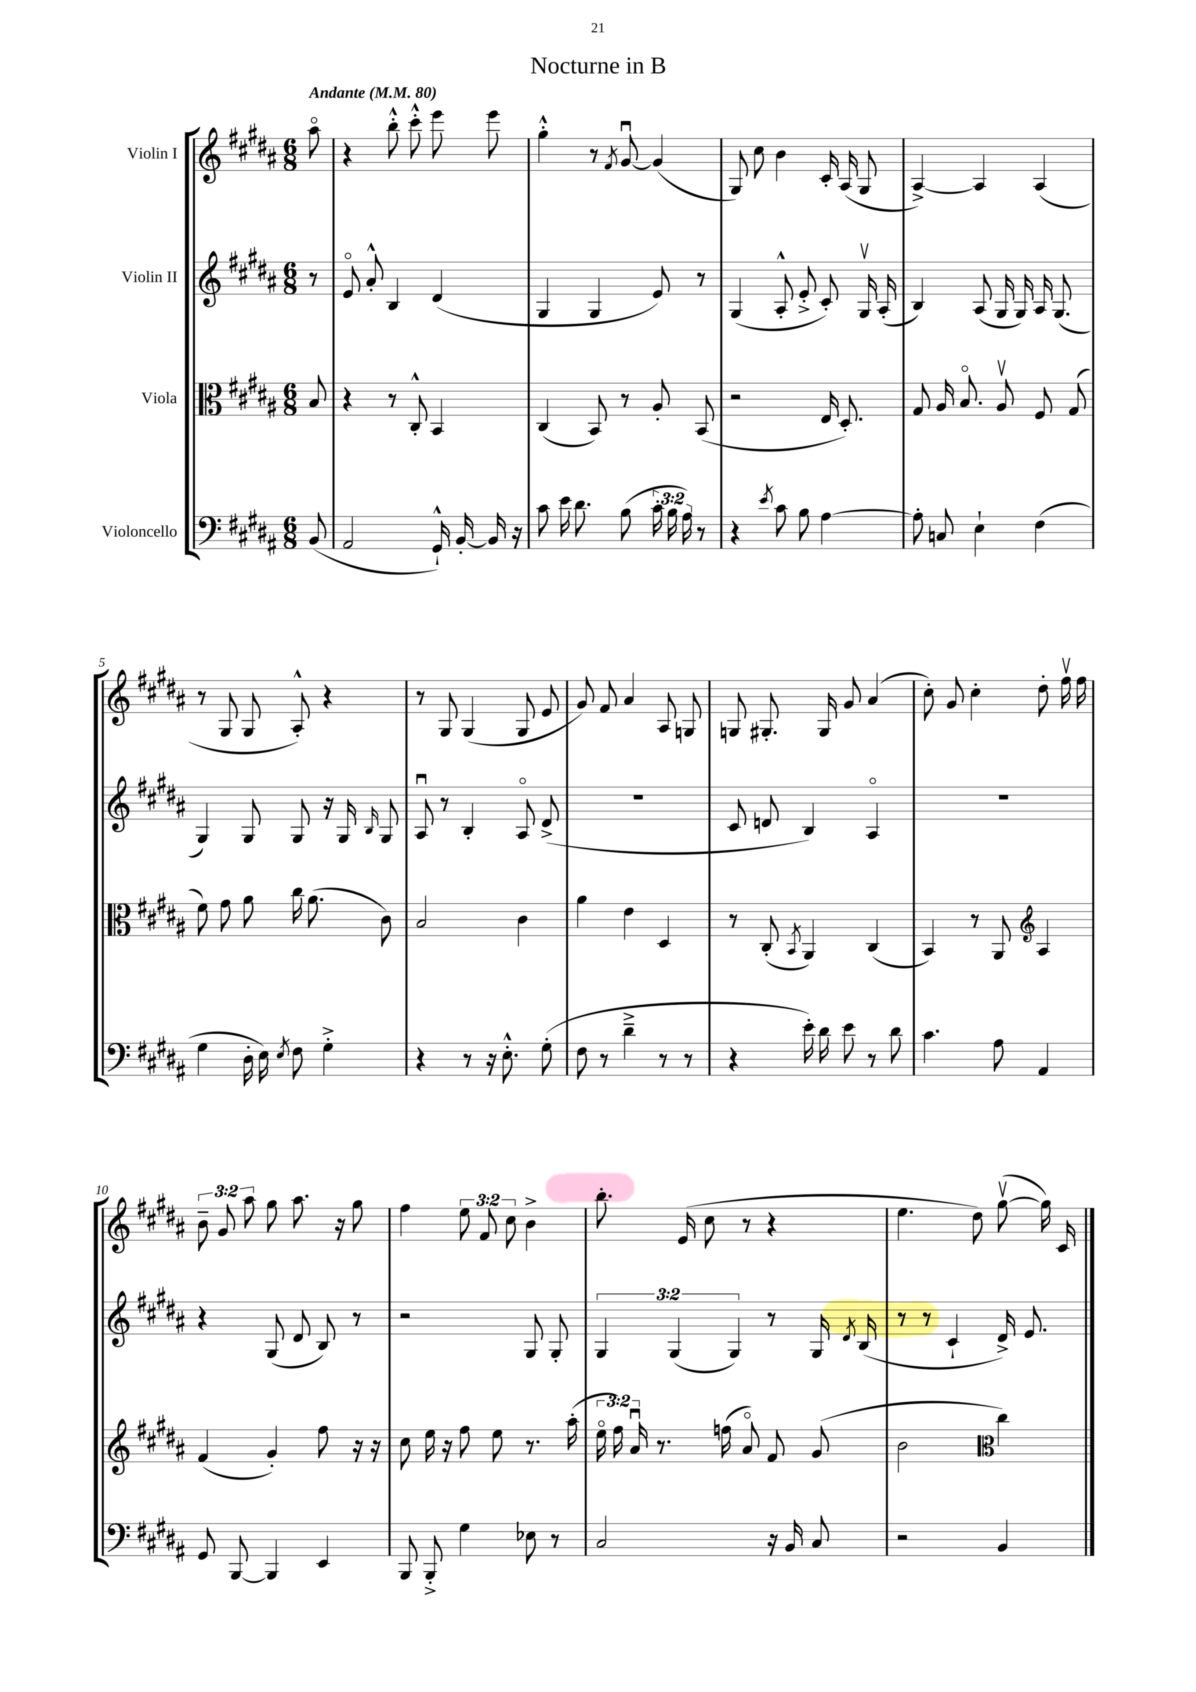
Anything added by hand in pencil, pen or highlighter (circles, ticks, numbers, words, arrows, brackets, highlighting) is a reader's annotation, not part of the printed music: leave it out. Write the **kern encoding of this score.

**kern	**kern	**kern	**kern
*staff4	*staff3	*staff2	*staff1
*clefF4	*clefC3	*clefG2	*clefG2
*k[f#c#g#d#a#]	*k[f#c#g#d#a#]	*k[f#c#g#d#a#]	*k[f#c#g#d#a#]
*M6/8	*M6/8	*M6/8	*M6/8
*MM80	*MM80	*MM80	*MM80
(8BB/	8B/	8r	8aa#o\
=	=	=	=
2AA#/	4r	8eo/	4r
.	.	8a#'^^/	.
.	8r	4B/	8bb'^^\
.	8C#'^^/	.	8ccc#'^^\
16GG#`^^/)	4BB/	(4d#/	8eee\
[16BB'/	.	.	.
16BB/]	.	.	8eee\
16r	.	.	.
=	=	=	=
8c#\	(4C#/	4G#/	4gg#'^^\
16e\	.	.	.
8.d#\	.	.	.
.	8BB/)	4G#/	8r
.	.	.	8qf#/
(8B\	8r	.	[8g#u/
24c#'\	8A#'/	8e/)	(4g#/]
24B\	.	.	.
24A#\)	.	.	.
8r	(8BB/	8r	.
=	=	=	=
4r	2r	(4G#/	8G#/)
.	.	.	8cc#\
8qe/	.	.	.
8c#\	.	8A#'^^/	4b\
8B\	.	8e'^/	.
[4A#\	16E/	8c#'/)	16c#'/
.	8.D#'/)	.	(16A#/
.	.	16G#v/	8G#/
.	.	(16A#'/	.
=	=	=	=
8A#'\]	8G#/	4B/)	[4A#^/)
8C/	16A#/	.	.
.	8.Bo/	.	.
4E`\	.	(8A#/	4A#/]
.	8A#v/	16G#/	.
.	.	16G#/)	.
(4F#\	8F#/	16A#/	(4A#/
.	.	(8.G#/	.
.	(8G#/	.	.
=	=	=	=
4G#\	8f#\)	4G#/)	8r
.	8g#\	.	8G#/
16D#'\	8a#\	8G#/	8G#/
16E\)	.	.	.
8qE/	.	.	.
8F#\	16cc#\	8G#/	8A#'^^/)
.	(8.a#\	.	.
4G#'^\	.	16r	4r
.	.	16G#/	.
.	.	16qqB/	.
.	8c#\)	8G#/	.
=	=	=	=
4r	2B/	8A#u/	8r
.	.	8r	8G#/
8r	.	4B'/	(4G#/
16r	.	.	.
8.E'^^\	.	.	.
.	4c#\	8A#o/	8G#/
(8G#'\	.	(8d#^/	8e/
=	=	=	=
8F#\	4a#\	2.r	8g#/)
8r	.	.	8f#/
4d#~^\	4e\	.	4a#/
8r	4D#/	.	8A#/
8r	.	.	8G/
=	=	=	=
4r	8r	8c#/	8G/
.	(8C#'/	8d/	8.G#'/
.	8qBB/	.	.
16e'\)	4AA#/)	4B/)	.
16d#\	.	.	16G#/
8e\	.	.	8g#/
8r	(4C#/	4A#o/	(4a#/
8d#\	.	.	.
=	=	=	=
4.c#\	4BB/)	2.r	8cc#'\)
.	.	.	8g#/
.	8r	.	4cc#'\
8A#\	8AA#/	.	.
*	*clefG2	*	*
4AA#/	4A#/	.	8dd#'\
.	.	.	16ff#v\
.	.	.	16ff#\
=	=	=	=
8GG#/	(4f#/	4r	12b~\
.	.	.	12g#/
[8BBB/	.	.	.
.	.	.	12aa#\
4BBB/]	4g#'/)	(8G#/	8gg#\
.	.	8d#/	8.aa#\
4EE/	8ff#\	8B/)	.
.	.	.	16r
.	16r	8r	8gg#\
.	16r	.	.
=	=	=	=
8BBB/	8cc#\	2r	4ff#\
8BBB'^/	16ee\	.	.
.	16r	.	.
4G#\	8ff#\	.	12ee\
.	.	.	12f#/
.	8ee\	.	.
.	.	.	12cc#\
8E-\	8.r	8G#/	4b^\
8r	.	8G#'/	.
.	(16aa#'\	.	.
=	=	=	=
2C#/	24eeo\	6G#/	8.bb'\
.	24ff#\)	.	.
.	24a#u/	.	.
.	8.r	.	.
.	.	(6G#/	.
.	.	.	(16e/
.	.	.	8cc#\
.	(16ff\	.	.
.	.	6G#/)	.
.	8a#o/)	.	8r
16r	8f#/	8r	4r
16BB/	.	.	.
8C#/	(8g#/	16G#/	.
.	.	8qd#/	.
.	.	(16B/	.
=	=	=	=
2r	2b\	8r	4.ee\
.	.	8r	.
.	.	4c#`/	.
.	.	.	8dd#\)
*	*clefC3	*	*
4BB/	4cc#\)	16d#^/)	([8gg#v\
.	.	8.e/	.
.	.	.	16gg#\])
.	.	.	16c#/
==	==	==	==
*-	*-	*-	*-
